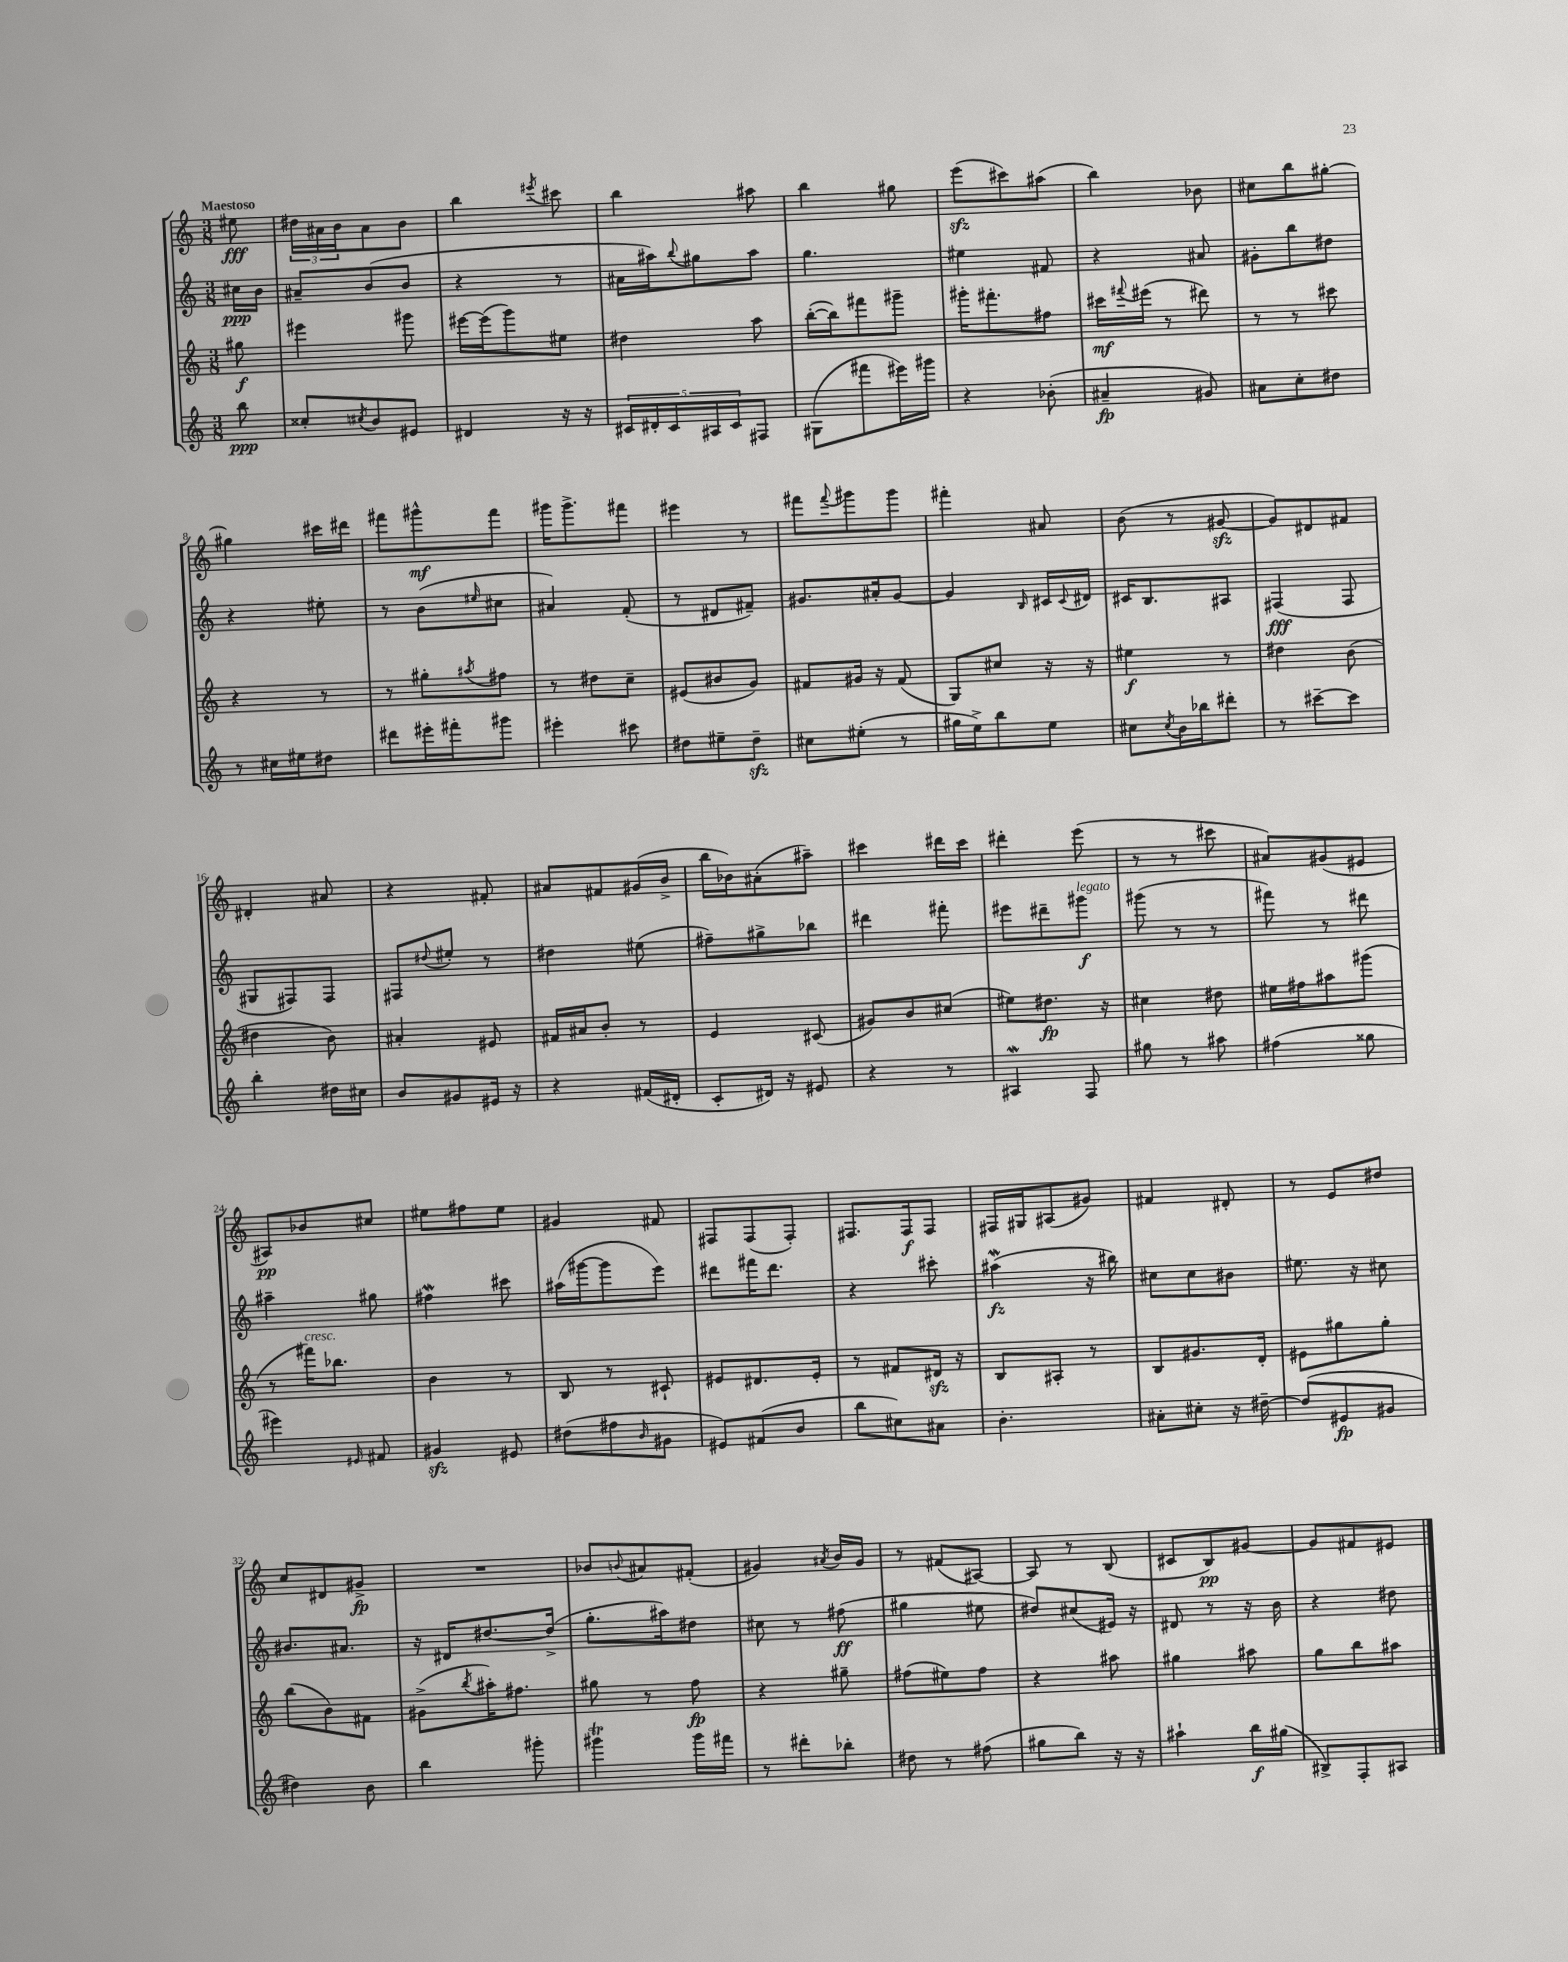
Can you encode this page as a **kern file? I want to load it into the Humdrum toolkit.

**kern	**kern	**kern	**kern
*staff4	*staff3	*staff2	*staff1
*clefG2	*clefG2	*clefG2	*clefG2
*k[]	*k[]	*k[]	*k[]
*M3/8	*M3/8	*M3/8	*M3/8
8bb\	8gg#\	16cc#\LL	8ee#\
.	.	16b\JJ	.
=	=	=	=
8cc##'/L	4eee#\	8a#~/L	24dd#\LL
.	.	.	24a#\
.	.	.	24b\J
8qcc#/	.	.	.
8b/	.	(8b/	8a#\
8e#/J	8ggg#\	8b/J	8b\J
=	=	=	=
4d#/	[16eee#\LL	4r	4bb\
.	(16eee#\]J	.	.
.	8ggg\)	.	.
.	.	.	8qeee#/
16r	8ee#\J	8r	8ccc#\
16r	.	.	.
=	=	=	=
20c#/LL	4dd#\	16a#\LL	4bb\
20d#'/	.	.	.
.	.	16aa#\J)	.
20c#/	.	.	.
.	.	8qqbb/	.
.	.	8gg#\	.
20A#/	.	.	.
20c#/J	.	.	.
8F#/J	8aa\	8aa#\J	8aa#\
=	=	=	=
(8G#\L	([16bb'\LL	4.gg\	4bb\
.	16bb\]J)	.	.
8fff#\	8fff#\	.	.
16eee#\L)	8ggg#~\J	.	8gg#\
16ggg#\JJ	.	.	.
=	=	=	=
4r	16ggg#'\LK	4ee#\	(8eee\L
.	8.fff#'\	.	.
.	.	.	8ccc#\)
(8b-'\	8ff#\J	8f#/	(8aa#\J
=	=	=	=
4a#~/	16ccc#\LL	4r	4bb\)
.	8qqfff#/	.	.
.	(16eee#\JJ	.	.
.	8r	.	.
8g#/)	8ddd#\)	8a#/	8b-\
=	=	=	=
8a#\L	8r	8g#'\L	8cc#\L
8cc'\	8r	8bb\	8bb\
8dd#\J	8ccc#\	8dd#\J	[8gg#'\J
=	=	=	=
8r	4r	4r	4gg#\]
16cc#\LL	.	.	.
16ee#\J	.	.	.
8dd#\J	8r	8ee#'\	16ccc#\LL
.	.	.	16ddd#\JJ
=	=	=	=
8ddd#\L	8r	8r	8fff#\L
16eee#'\L	8gg#'\L	(8b\L	8ggg#^^\
16fff#'\J	.	.	.
.	8qaa#/	16qqee#/	.
8ggg#\J	8ff#\J	8cc#\J	8fff#\J
=	=	=	=
4eee#'\	8r	4a#/)	16ggg#\LK
.	.	.	8.ggg#^\
.	8dd#\L	.	.
8ccc#\	8cc~\J	(8f'/	8fff#\J
=	=	=	=
8dd#\L	(8e#/L	8r	4eee#\
8ee#~\	8b#/	8d#/L	.
8dd#~\J	8g/J)	8f#~/J)	8r
=	=	=	=
8cc#\L	8f#/L	8.g#/L	8fff#\L
.	.	.	8qqfff#/
(8ee#'\J	16g#/Jk	.	8ggg#\
.	16r	16a#'/k	.
8r	(8f#/	[8g#/J	8ggg#\J
=	=	=	=
16gg#\LL	8G/L)	4g#/]	4fff#'\
16ee^\J)	.	.	.
8bb\	8cc#/J	.	.
.	.	16qqB/	.
8ee\J	16r	16c#/LL	8a#/
.	.	8qqc#/	.
.	16r	16d#/JJ	.
=	=	=	=
8cc#\L	4ee#\	16c#/LK	(8b\
.	.	8.B/	.
8qcc#/	.	.	.
16b\L	.	.	8r
16bb-\J	.	.	.
8ddd#'\J	8r	8A#/J	[8g#/
=	=	=	=
8r	4dd#\	(4F#/	8g#/]L)
[8ccc#~\L	.	.	8d#/
8ccc#\]J	(8b\	8F#/	8f#/J
=	=	=	=
4bb'\	4dd#\	8G#/L	4d#'/
.	.	8F#/)	.
16dd#\LL	8b\)	8F#/J	8a#/
16cc#\JJ	.	.	.
=	=	=	=
8b/L	4a#'/	8F#/L	4r
.	.	8qqdd#/	.
8g#/	.	8ee#'/J	.
16e#/Jk	8e#/	8r	8f#'/
16r	.	.	.
=	=	=	=
4r	16f#/LL	4dd#\	8a#/L
.	16a#/J	.	.
.	8b'/J	.	8f#/
(16f#/LL	8r	(8ee#\	(16g#/L
16d#'/JJ	.	.	16b^/JJ
=	=	=	=
8c'/L	4e/	8ff#~\L)	16bb\LL
.	.	.	16b-\J)
16d#/Jk)	.	8gg#^\	(8a#'\
16r	.	.	.
8e#/	(8c#/	8bb-\J	8aa#~\J)
=	=	=	=
4r	8g#/L)	4ddd#\	4ccc#\
.	8b/	.	.
8r	(8cc#/J	8fff#'\	16ddd#\LL
.	.	.	16ccc#\JJ
=	=	=	=
4A#/	8ee#\L)	8eee#\L	4ddd#'\
.	8.dd#\J	8ddd#~\	.
8F/	.	8ggg#\J	(8eee\
.	16r	.	.
=	=	=	=
8gg#\	4cc#\	(8ggg#\	8r
8r	.	8r	8r
8aa#\	8dd#\	8r	8ccc#\
=	=	=	=
(4ff#\	16ee#\LL	8fff#\)	8a#/L)
.	16ff#\J	.	.
.	8aa#\	8r	(8g#/
8gg##\	(8ggg#\J	8ddd#\	8e#/J
=	=	=	=
4eee#\)	8r	4aa#~\	8A#/L)
.	16fff#\LK)	.	8b-/
.	8.bb-\J	.	.
16qqe#/	.	.	.
8f#/	.	8gg#\	8cc#/J
=	=	=	=
4g#/	4b\	4ff#\	8ee#\L
.	.	.	8ff#\
8e#/	8r	8ccc#\	8ee#\J
=	=	=	=
(8dd#\L	8B/	(16aa#\LL	4g#/
.	.	[16ggg#\J	.
8ff#\	8r	8ggg#\]	.
16qqb/	.	.	.
8g#\J	8c#`/	8eee\J)	8f#/
=	=	=	=
8e#/L)	8e#/L	8ddd#\L	8F#/L
(8f#/	8.d#/	16fff#\K	(8F#/
.	.	8.ddd#\J	.
8b/J	.	.	8F#'/J)
.	16e#'/Jk	.	.
=	=	=	=
8bb\L	8r	4r	8.F#/L
8cc#\)	8f#/L	.	.
.	.	.	16F#/k
8a#\J	16d#/Jk	8ccc#'\	8F#/J
.	16r	.	.
=	=	=	=
4.b'\	8B/L	(4aa#\	16F#/LL
.	.	.	16G#/J
.	8A#'/J	.	(8A#/
.	8r	16r	8g#/J)
.	.	16bb#\)	.
=	=	=	=
8a#'\L	8B/L	8cc#\L	4f#/
8cc#'\J	8.g#/	8cc#\	.
16r	.	8b#\J	8d#'/
[16dd#~\	16d'/Jk	.	.
=	=	=	=
(8dd#/]L	8e#\L	8.ee#\	8r
8e#/	8gg#\	.	8e/L
.	.	16r	.
8g#/J	8gg#'\J	8cc#\	8dd#/J
=	=	=	=
4dd#\)	(8bb\L	8.b#/L	8cc/L
.	8b\)	.	8d#/
.	.	8.a#/J	.
8b\	8f#\J	.	8g#^/J
=	=	=	=
4bb\	(8g#^\L	16r	4.r
.	.	16d#/LK	.
.	8qbb/	.	.
.	16aa#'\K)	[8.dd#/	.
.	8.ff#\J	.	.
8ggg#'\	.	.	.
.	.	(16dd#^/]Jk	.
=	=	=	=
4ggg#\	8gg#\	8.gg'\L	8b-/L
.	.	.	8qqb/
.	8r	.	8a#/
.	.	16aa#\k)	.
16ggg#\LL	8ff\	8dd#\J	(8f#'/J
16fff#\JJ	.	.	.
=	=	=	=
8r	4r	8cc#\	4g#/)
8ddd#'\L	.	8r	.
.	.	.	8qa#/
8bb-'\J	8gg#~\	(8ff#\	16b/LL
.	.	.	16g#/JJ
=	=	=	=
8dd#\	(8ff#\L	4gg#\	8r
8r	8ee#\)	.	(8f#/L
(8ff#\	8ff#\J	8ee#\	[8A#/J)
=	=	=	=
8gg#\L	4r	8dd#/L)	8A#/]
8bb\J)	.	(8cc#/	8r
16r	8aa#\	16e#/Jk)	(8B/
16r	.	16r	.
=	=	=	=
4aa#`\	4gg#\	8d#/	8c#/L
.	.	8r	8B/)
16bb\LL	8aa#\	16r	[8g#/J
(16gg#\JJ	.	16b\	.
=	=	=	=
8B#^/L)	8gg\L	4r	8g#/]L
8F'/	8bb\	.	8f#/
8A#/J	8aa#\J	8dd#\	8e#/J
==	==	==	==
*-	*-	*-	*-
